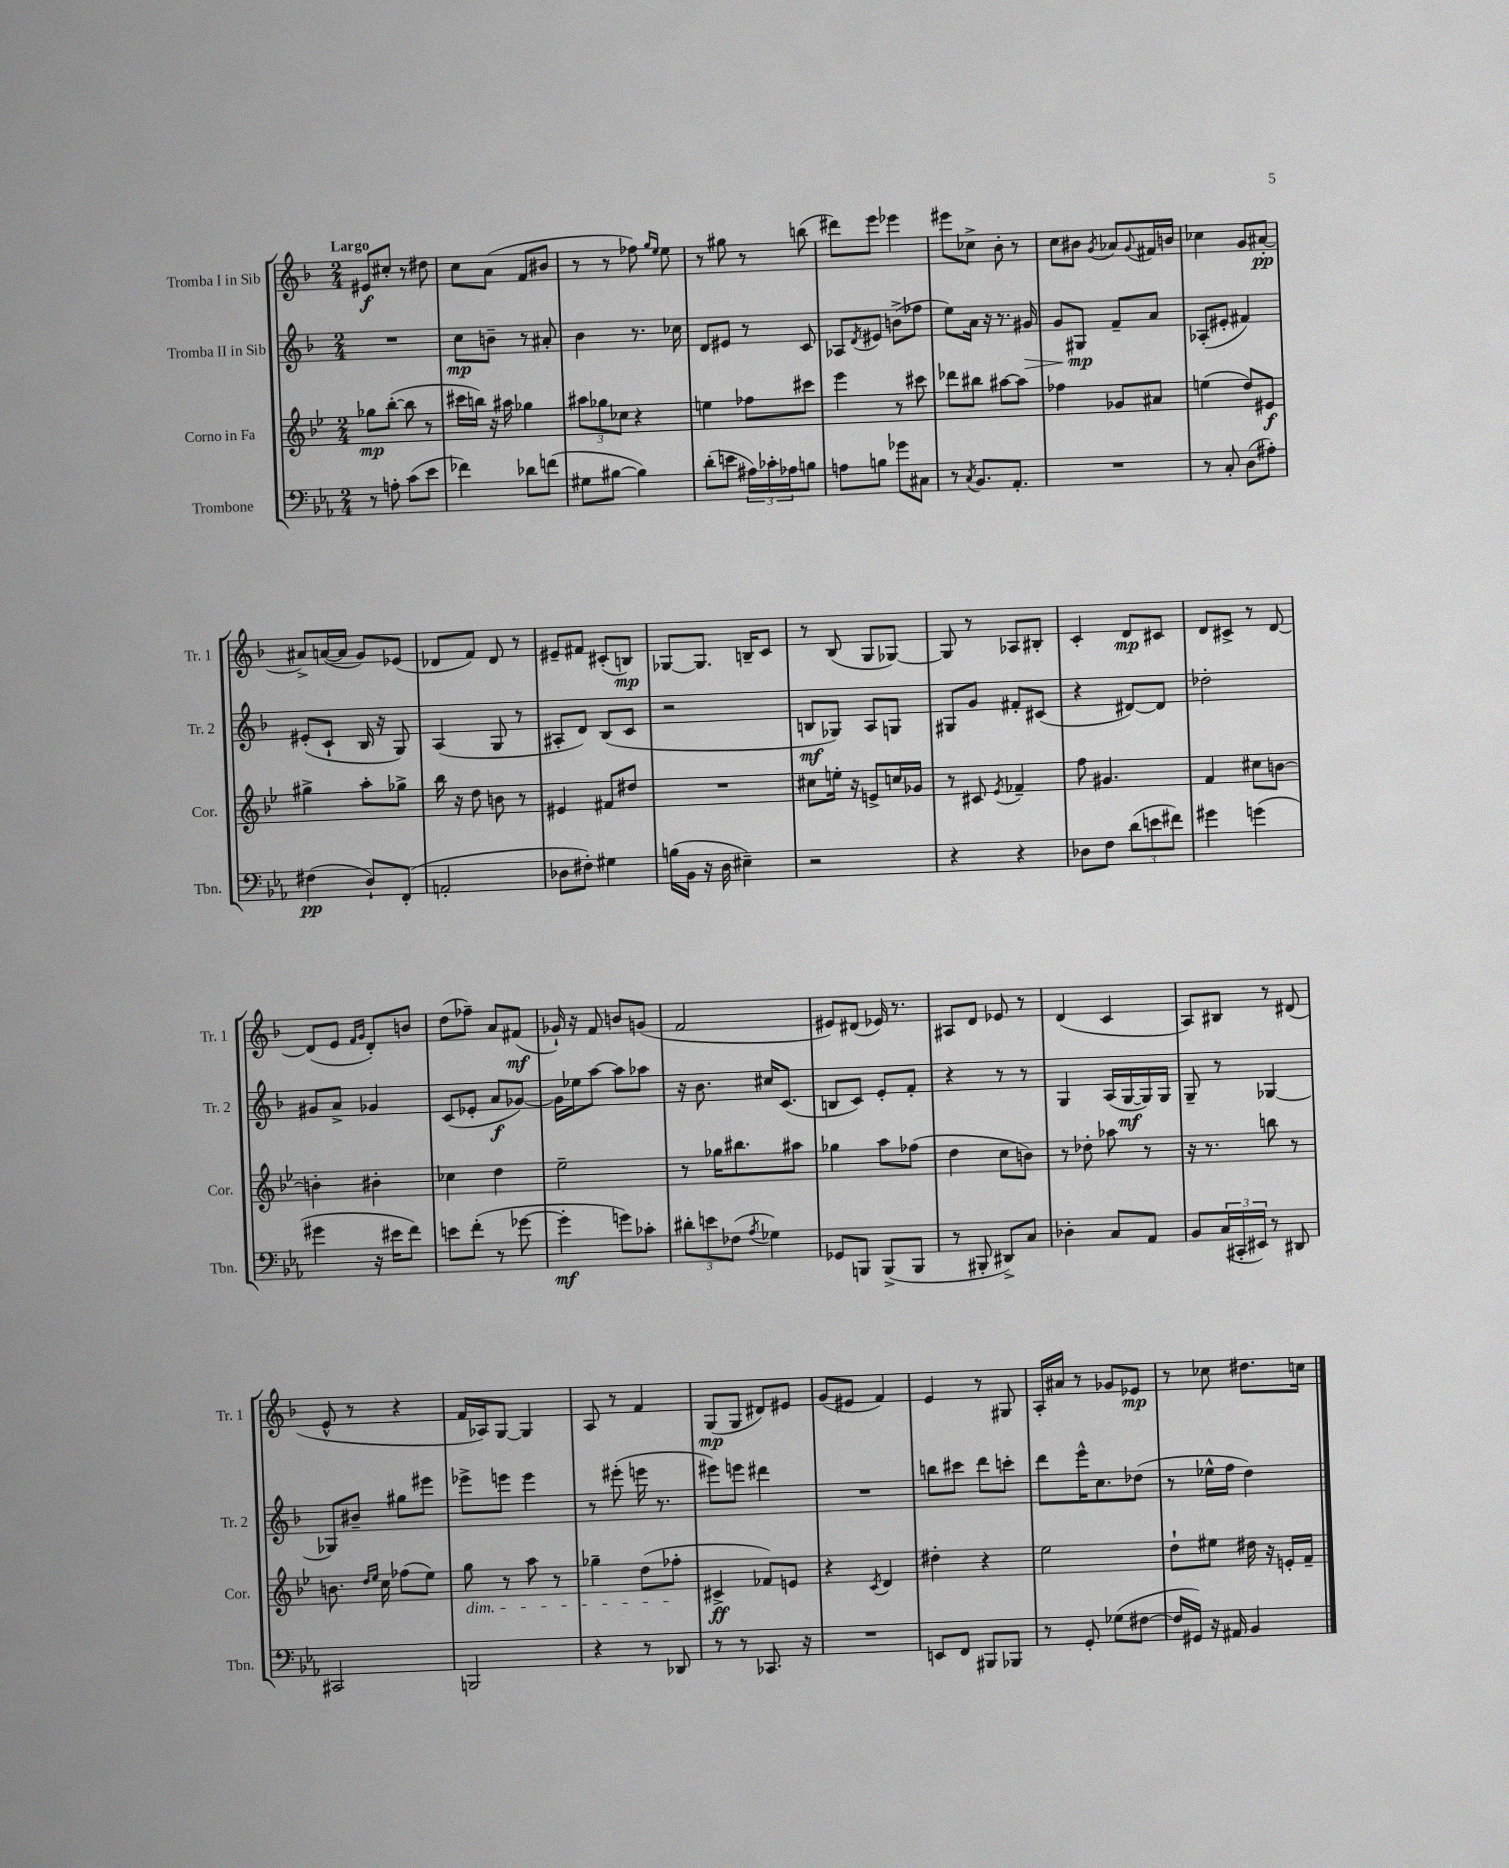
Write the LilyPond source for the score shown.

<<
\new StaffGroup <<
\new Staff = "s0" \with { instrumentName = "Tromba I in Sib" shortInstrumentName = "Tr. 1" } {
    \clef treble \key f \major \numericTimeSignature \time 2/4 \tempo "Largo"
    eis'8\f cis''8-. r8 dis''8 |
    c''8 a'8( f'8 bis'8 |
    r8 r8 fes''8) \grace { g''16 e''16 } e''8 |
    r8 gis''8 r8 b''8( |
    dis'''8) e'''8 ees'''4 |
    eis'''8 ces''8-> bes'8-. r8 |
    c''8 bis'8 \acciaccatura { g'8 } aes'8 \appoggiatura { g'8 } fis'16 b'16 |
    ces''4 g'8 ais'8~-.\pp |
    ais'8-> a'16~( a'16 g'8) ees'8( |
    des'8 f'8) des'8 r8 |
    eis'8-- fis'8 cis'8-.( b8\mp) |
    ges8~ ges8. b16-- c'8 |
    r8 bes8( g8 ges8~) |
    ges8 r8 aes8 bis8-. |
    c'4-. d'8\mp cis'8 |
    d'8 cis'8-> r8 d'8~ |
    d'8( e'8 \grace { f'16 g'16 } d'8-.) b'8 |
    d''8( fes''8--) a'8 fis'8\mf( |
    ges'16-!) r16 f'8 b'8 g'8( |
    f'2 |
    eis'8) dis'8( ees'16) r8. |
    ais8 d'8 ees'8 r8 |
    d'4( c'4 |
    a8) bis8 r8 dis'8( |
    e'8-^ r8 r4 |
    f'16 aes16) g8~ g4 |
    a8 r8 f'4 |
    g8\mp( g8 dis'8) eis'8 |
    g'8( eis'8 f'4) |
    e'4 r8 gis8 |
    a16-. ais'16 r8 ges'8 ees'8\mp |
    r8 ces''8 dis''8. c''16 \bar "|." |
}
\new Staff = "s1" \with { instrumentName = "Tromba II in Sib" shortInstrumentName = "Tr. 2" } {
    \clef treble \key f \major \numericTimeSignature \time 2/4
    R2 |
    c''8\mp b'8-- r8 ais'8-. |
    bes'4 r8. ces''16 |
    d'8 eis'8 r8 c'8 |
    aes8 \acciaccatura { d'8 } eis'8 b'8->( fes''8 |
    e''8) a'16 r16 r8. gis'16\> |
    g'8 gis8\mp\! f'8-- a'8 |
    aes8-.( eis'8-. fis'4) |
    eis'8-.( c'8-! bes16 r16 g8) |
    a4( g8 r8 |
    ais8-. d'8) bes8( c'8 |
    r2 |
    b8\mf ges8) a8 g8 |
    gis8 g'8 fis'8-. cis'8( |
    r4 dis'8~) dis'8 |
    des''2-. |
    gis'8 a'8-> ges'4 |
    c'8( ees'8-. a'8\f ges'8~) |
    ges'16 ees''16 a''8~ a''8 aes''8 |
    r16 bes'8. cis''16 c'8.( |
    b8 c'8) e'8-. f'8-. |
    r4 r8 r8 |
    g4 a16( g16~\mf g16) g16 |
    g8-- r8 ges4~ |
    ges8 bis'8-- gis''8 eis'''8 |
    ees'''8-> e'''8 e'''4 |
    r8 eis'''8-.( e'''16 r8. |
    eis'''8) e'''8 dis'''4 |
    R2 |
    b''8 cis'''8 d'''8 c'''8-. |
    d'''8 e'''16-^ c''8. des''8( |
    r8 ees''16-^ f''16 d''4) \bar "|." |
}
\new Staff = "s2" \with { instrumentName = "Corno in Fa" shortInstrumentName = "Cor." } {
    \clef treble \key bes \major \numericTimeSignature \time 2/4
    ges''8\mp bes''8~-.( bes''8 r8 |
    cis'''16 b''16) r16 ais''16 ges''4 |
    \tuplet 3/2 { ais''8 ges''8 ces''8 } r4 |
    e''4 fes''8 cis'''8 |
    ees'''4 r8 cis'''8 |
    des'''8 bis''8 ais''8~ ais''8 |
    fes''4 ges'8 ais'8 |
    e''4( d''8) eis'8\f |
    gis''4-> a''8-. ges''8-> |
    bes''16 r16 d''8 b'8 r8 |
    eis'4 fis'8 dis''8 |
    R2 |
    cis''8 e''16-. r16 e'8-> c''16 ges'16 |
    r8 cis'8 \acciaccatura { ees'8 } fes'4-- |
    f''8 gis'4. |
    f'4 cis''8 b'8~ |
    b'4-. bis'4-. |
    ces''4 d''4 |
    ees''2-- |
    r8 ges''16 bis''8. ais''8 |
    ges''4 a''8 fes''8( |
    d''4 c''8 b'8) |
    r8 des''8-. aes''8 r8 |
    r16 r8. b''8 r8 |
    b'8. \grace { d''16 ees''16 } c''16 fes''8( ees''8) |
    g''8\dim r8 a''8 r8 |
    ges''4-- d''8( fes''8-.\! |
    cis'4->\ff fes'8) e'8 |
    r4 \acciaccatura { c'8 } d'4 |
    dis''4-. r4 |
    ees''2 |
    d''8-! eis''8 dis''16 r16 e'16-. f'16-- \bar "|." |
}
\new Staff = "s3" \with { instrumentName = "Trombone" shortInstrumentName = "Tbn." } {
    \clef bass \key ees \major \numericTimeSignature \time 2/4
    r8 a8-. c'8( ees'8 |
    fes'4) des'8 f'8( |
    gis8 bis8~ bis4) |
    d'8-.( e'8 \tuplet 3/2 { ais16) ces'16-. aes16 } b8 |
    a8 b8 ges'8 cis8 |
    r8 \acciaccatura { c8 } bes,8. aes,8.-. |
    R2 |
    r8 c8-. d8( ais8-.) |
    fis4\pp( d8-!) f,8-.( |
    a,2-. |
    des8 fis8-.) gis4 |
    b16( bes,16 r16 d16 eis4--) |
    r2 |
    r4 r4 |
    des8 f8 \tuplet 3/2 { d'8( e'8 fis'8) } |
    gis'4 g'4( |
    gis'4 r16 eis'16 f'8) |
    e'8 f'8-.( r8 ges'8~ |
    ges'4-.\mf g'8) ces'8-. |
    \tuplet 3/2 { dis'8-. e'8 fes8( } \acciaccatura { aes8 } ges4) |
    ges,8 b,,8 b,,8->( b,,8 |
    r8 bis,,8-. dis,8->) c8 |
    des4-. c8 aes,8 |
    bes,8 \tuplet 3/2 { c16( cis,16-. eis,16) } r8 dis,8 |
    cis,2 |
    b,,2 |
    r4 r8 des,8 |
    r8 r8 ces,8. r16 |
    R2 |
    e,8 f,8 bis,,8 bes,,8 |
    r8 g,8-. ges8( fis8~ |
    fis16 gis,16) r16 ais,16 bes,4 \bar "|." |
}
>>
>>
\layout { \context { \Score \remove "Bar_number_engraver" } }
